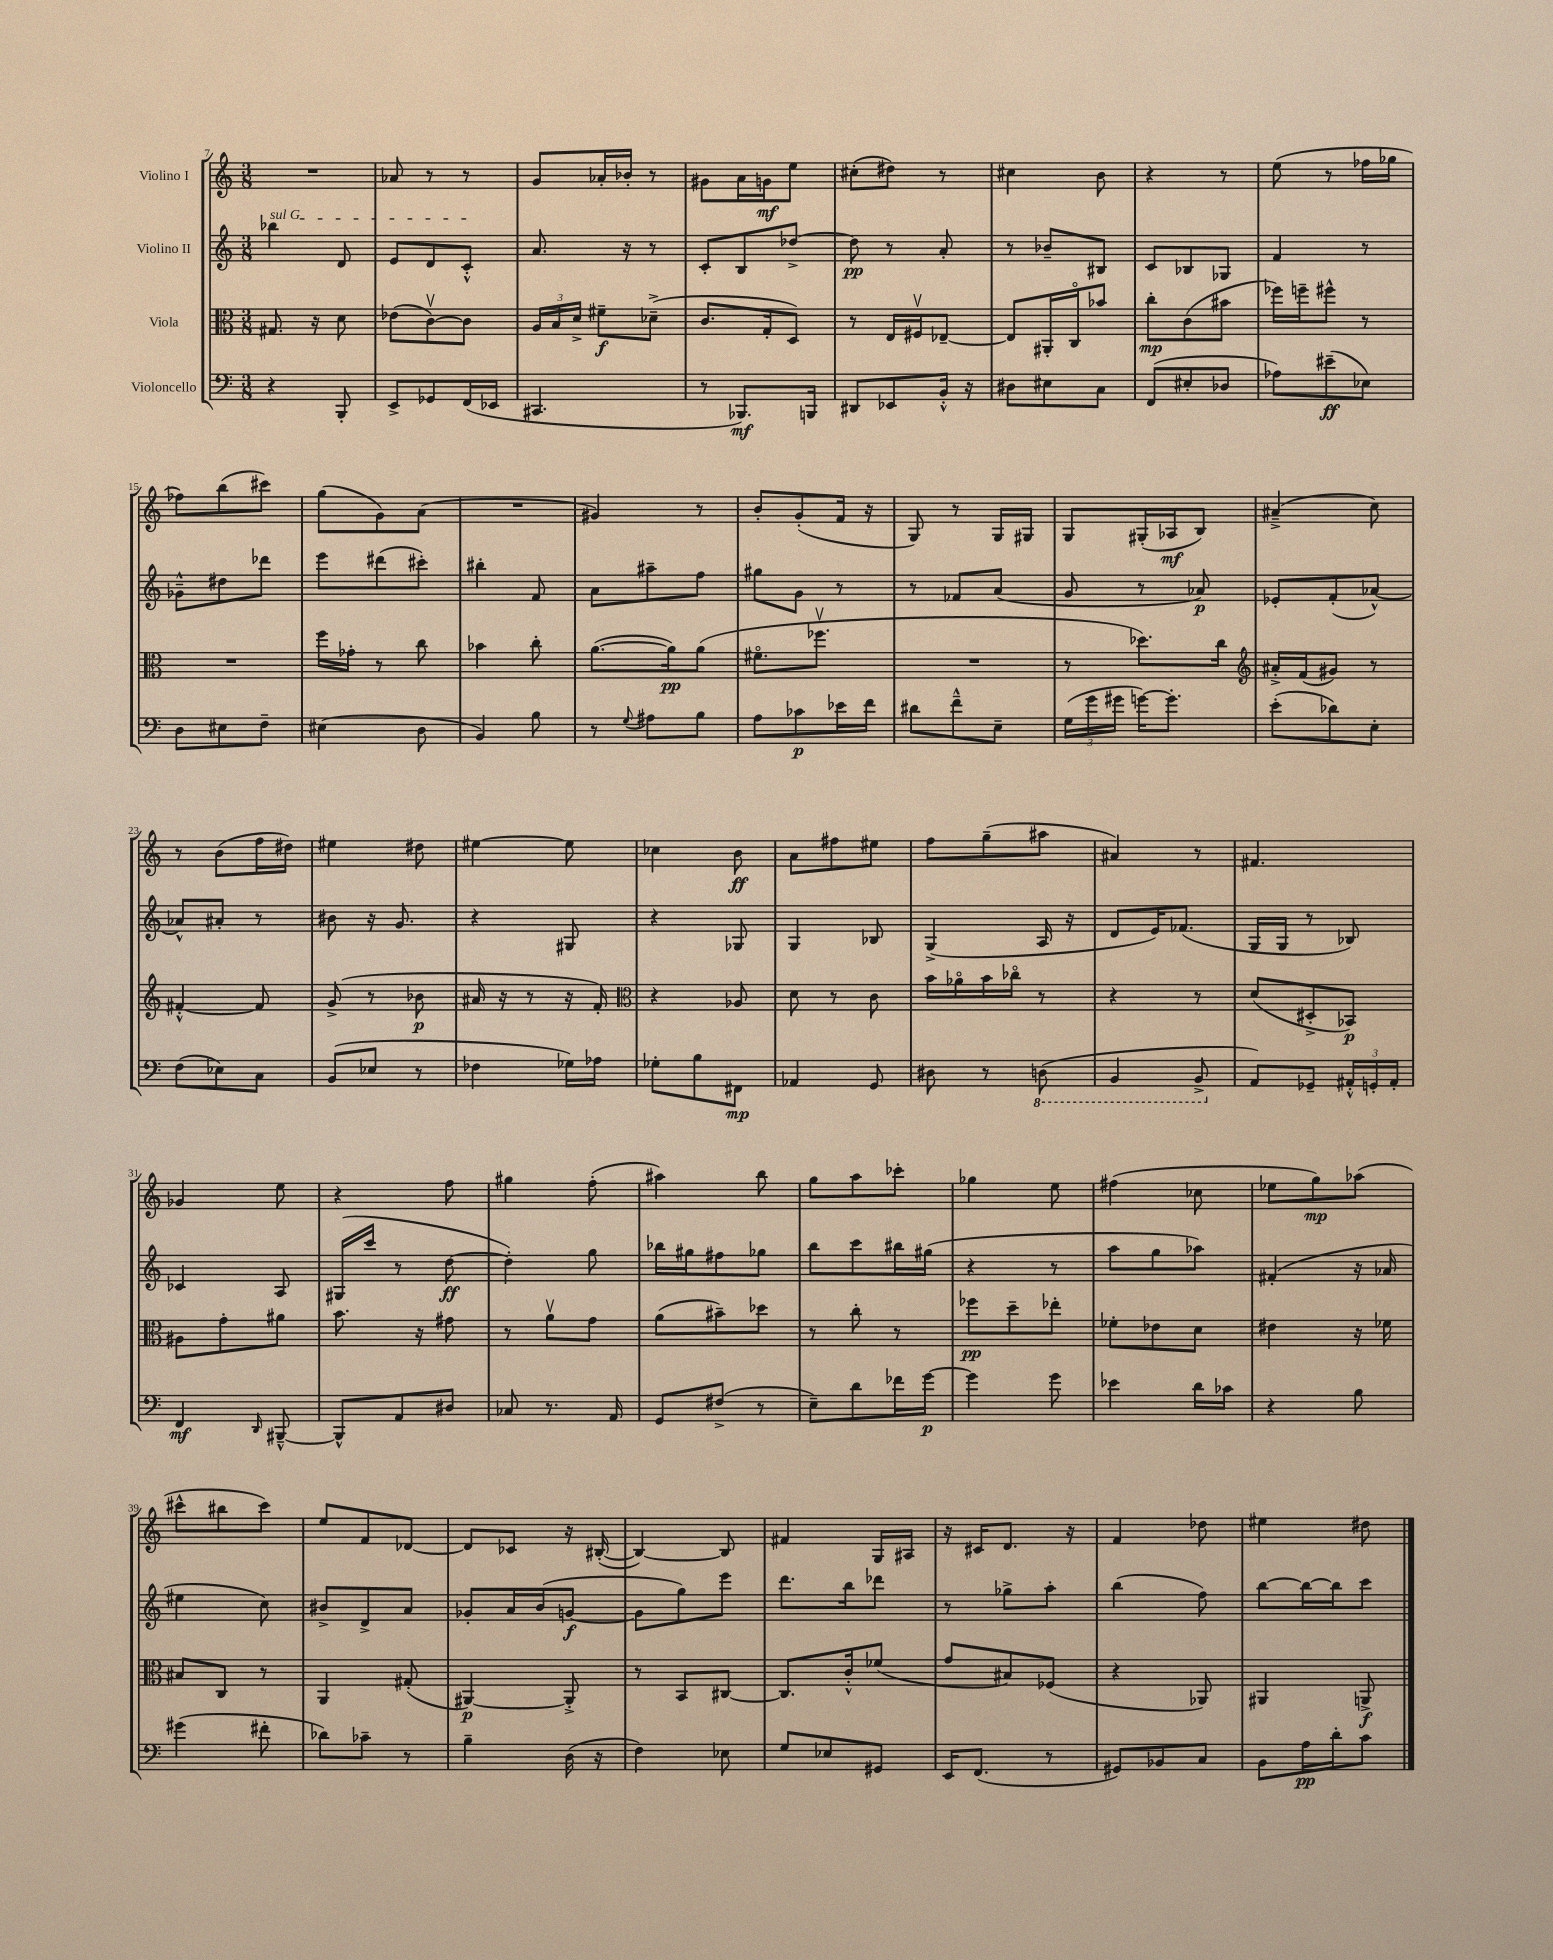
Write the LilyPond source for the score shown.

<<
\new StaffGroup <<
\new Staff = "s0" \with { instrumentName = "Violino I" } {
    \clef treble \key c \major \numericTimeSignature \time 3/8
    \autoBeamOff R4. |
    aes'8 r8 r8 |
    g'8[ aes'16-. bes'16]-. r8 |
    gis'8[ a'16 g'16\mf e''8] |
    cis''8[-.( dis''8]) r8 |
    cis''4 b'8 |
    r4 r8 |
    e''8( r8 fes''16[ ges''16] |
    fes''8[) b''8( cis'''8]) |
    g''8[( g'8) a'8]( |
    R4. |
    gis'4) r8 |
    b'8[-. g'8-.( f'16] r16 |
    g8) r8 g16[ gis16] |
    g8[ gis16-.( aes16\mf b8]) |
    ais'4--->( c''8) |
    r8 b'8[( f''16 dis''16]) |
    eis''4 dis''8 |
    eis''4~ eis''8 |
    ces''4 b'8\ff |
    a'8[ fis''8 eis''8] |
    f''8[ g''8--( ais''8] |
    ais'4) r8 |
    fis'4. |
    ges'4 e''8 |
    r4 f''8 |
    gis''4 f''8-.( |
    ais''4) b''8 |
    g''8[ a''8 ces'''8]-. |
    ges''4 e''8 |
    fis''4( ces''8 |
    ees''8[ g''8\mp) aes''8]( |
    cis'''8[-^ bis''8 cis'''8]) |
    e''8[ f'8 des'8]~ |
    des'8[ ces'8] r16 bis16~-.( |
    bis4~) bis8 |
    fis'4 g16[ ais16] |
    r16 cis'16[ d'8.] r16 |
    f'4 des''8 |
    eis''4 dis''8 \bar "|." |
}
\new Staff = "s1" \with { instrumentName = "Violino II" } {
    \clef treble \key c \major \numericTimeSignature \time 3/8
    \autoBeamOff \once \override TextSpanner.bound-details.left.text = \markup { \italic "sul G" } bes''4\startTextSpan d'8 |
    e'8[ d'8 c'8]-.-^\stopTextSpan |
    a'8. r16 r8 |
    c'8[-. b8 des''8]~-> |
    des''8\pp r8 a'8-. |
    r8 bes'8[-- bis8] |
    c'8[ bes8 ges8] |
    f'4 r8 |
    ges'8[---^ dis''8 des'''8] |
    e'''8[ dis'''8( cis'''8]-.) |
    bis''4-. f'8 |
    a'8[ ais''8-- f''8] |
    gis''8[ g'8] r8 |
    r8 fes'8[ a'8]( |
    g'8 r8 aes'8\p) |
    ees'8[-. f'8-.( aes'8]~-^) |
    aes'8[-^ ais'8]-. r8 |
    bis'8 r16 g'8. |
    r4 gis8 |
    r4 ges8 |
    g4 bes8 |
    g4->( a16 r16 |
    d'8[ e'16) fes'8.]( |
    g16[ g16] r8 bes8) |
    ces'4 a8 |
    gis16[( c'''16] r8 d''8~\ff |
    d''4-.) g''8 |
    bes''16[ gis''16 fis''8 ges''8] |
    b''8[ c'''8 bis''16 gis''16]( |
    r4 r8 |
    a''8[ g''8 aes''8]) |
    fis'4-.( r16 aes'16 |
    eis''4 c''8) |
    bis'8[-> d'8-> a'8] |
    ges'8[-. a'16 b'16( g'8]~\f |
    g'8[ g''8) e'''8] |
    d'''8.[ b''16 des'''8] |
    r8 ges''8[-> a''8]-. |
    b''4( f''8) |
    b''8[~ b''16~ b''16 c'''8] \bar "|." |
}
\new Staff = "s2" \with { instrumentName = "Viola" } {
    \clef alto \key c \major \numericTimeSignature \time 3/8
    \autoBeamOff gis8. r16 d'8 |
    ees'8[( c'8~\upbow) c'8] |
    \tuplet 3/2 { a16[ b16 d'16]-> } fis'8[--\f des'8]--->( |
    c'8.[ g16-. d8]) |
    r8 e16[ fis16\upbow ees8]~-- |
    ees8[ ais,16-. c16\flageolet bes'8] |
    c''8[-.\mp c'8( bis'8] |
    fes''16[) f''16-- fis''8]-^ r8 |
    R4. |
    f''16[ ges'16]-. r8 c''8 |
    bes'4 c''8-. |
    a'8.[~( a'16\pp) a'8]( |
    fis'8.[\flageolet fes''8.]\upbow |
    R4. |
    r8 des''8.[) c''16] |
    \clef treble ais'16[-.-> f'16( gis'8]) r8 |
    fis'4~-.-^ fis'8 |
    g'8->( r8 bes'8\p |
    ais'16 r16 r8 r16 f'16-.) |
    \clef alto r4 aes8 |
    d'8 r8 c'8 |
    b'16[ aes'16\flageolet b'16 ces''16]\flageolet r8 |
    r4 r8 |
    d'8[( dis8-.-> bes,8]\p) |
    ais8[ g'8-. ais'8] |
    b'8. r16 gis'8 |
    r8 a'8[\upbow g'8] |
    a'8[( bis'8--) des''8] |
    r8 c''8-. r8 |
    fes''8[\pp d''8-- ees''8]-. |
    fes'8[-. ees'8 d'8] |
    eis'4 r16 fes'16 |
    bis8[ c8] r8 |
    a,4 gis8-.( |
    ais,4~\p) ais,8-.-> |
    r8 b,8[ cis8]~ |
    cis8.[ c'16-.-^ fes'8]( |
    g'8[ bis8) fes8]( |
    r4 aes,8) |
    ais,4 a,8->\f \bar "|." |
}
\new Staff = "s3" \with { instrumentName = "Violoncello" } {
    \clef bass \key c \major \numericTimeSignature \time 3/8
    \autoBeamOff r4 b,,8-. |
    e,8[-> ges,8 f,16( ees,16] |
    cis,4. |
    r8 bes,,8.[\mf) b,,16] |
    dis,8[ ees,8 b,16]-.-^ r16 |
    dis8[ eis8 c8] |
    f,8[( eis8-. des8] |
    aes8[) eis'8--\ff( ees8]) |
    d8[ eis8 f8]-- |
    eis4( d8 |
    b,4) b8 |
    r8 \appoggiatura { g8 } ais8[ b8] |
    a8[ ces'8\p ees'16 f'16] |
    dis'8[ f'8---^ e8]-- |
    \tuplet 3/2 { g16[( g'16 gis'16] } g'16[~) g'8.]-. |
    e'8[-.( des'8) e8]-. |
    f8[( ees8) c8] |
    b,8[( ees8] r8 |
    fes4 ges16[) aes16] |
    ges8[-. b8 fis,8]\mp |
    aes,4 g,8 |
    dis8 r8 \ottava #-1 d,!8( |
    b,,4 b,,8-> \ottava #0 |
    a,8[) ges,8]-- \tuplet 3/2 { ais,16[-.-^ g,16-. ais,16]-. } |
    f,4\mf \grace { d,16 } bis,,8~---^ |
    bis,,8[-^ a,8 dis8] |
    ces8 r8. a,16 |
    g,8[ fis8]->( r8 |
    e8[--) d'8 fes'16 g'16]~\p |
    g'4 g'8 |
    ees'4 d'16[ ces'16] |
    r4 b8 |
    gis'4( fis'8-. |
    des'8[) ces'8]-- r8 |
    b4-- d16( r16 |
    f4) ees8 |
    g8[ ees8 gis,8] |
    e,16[ f,8.]( r8 |
    gis,8[) bes,8 c8] |
    b,8[ a16\pp d'16-. c'8] \bar "|." |
}
>>
>>
\layout { \context { \Score currentBarNumber = #7 } }
